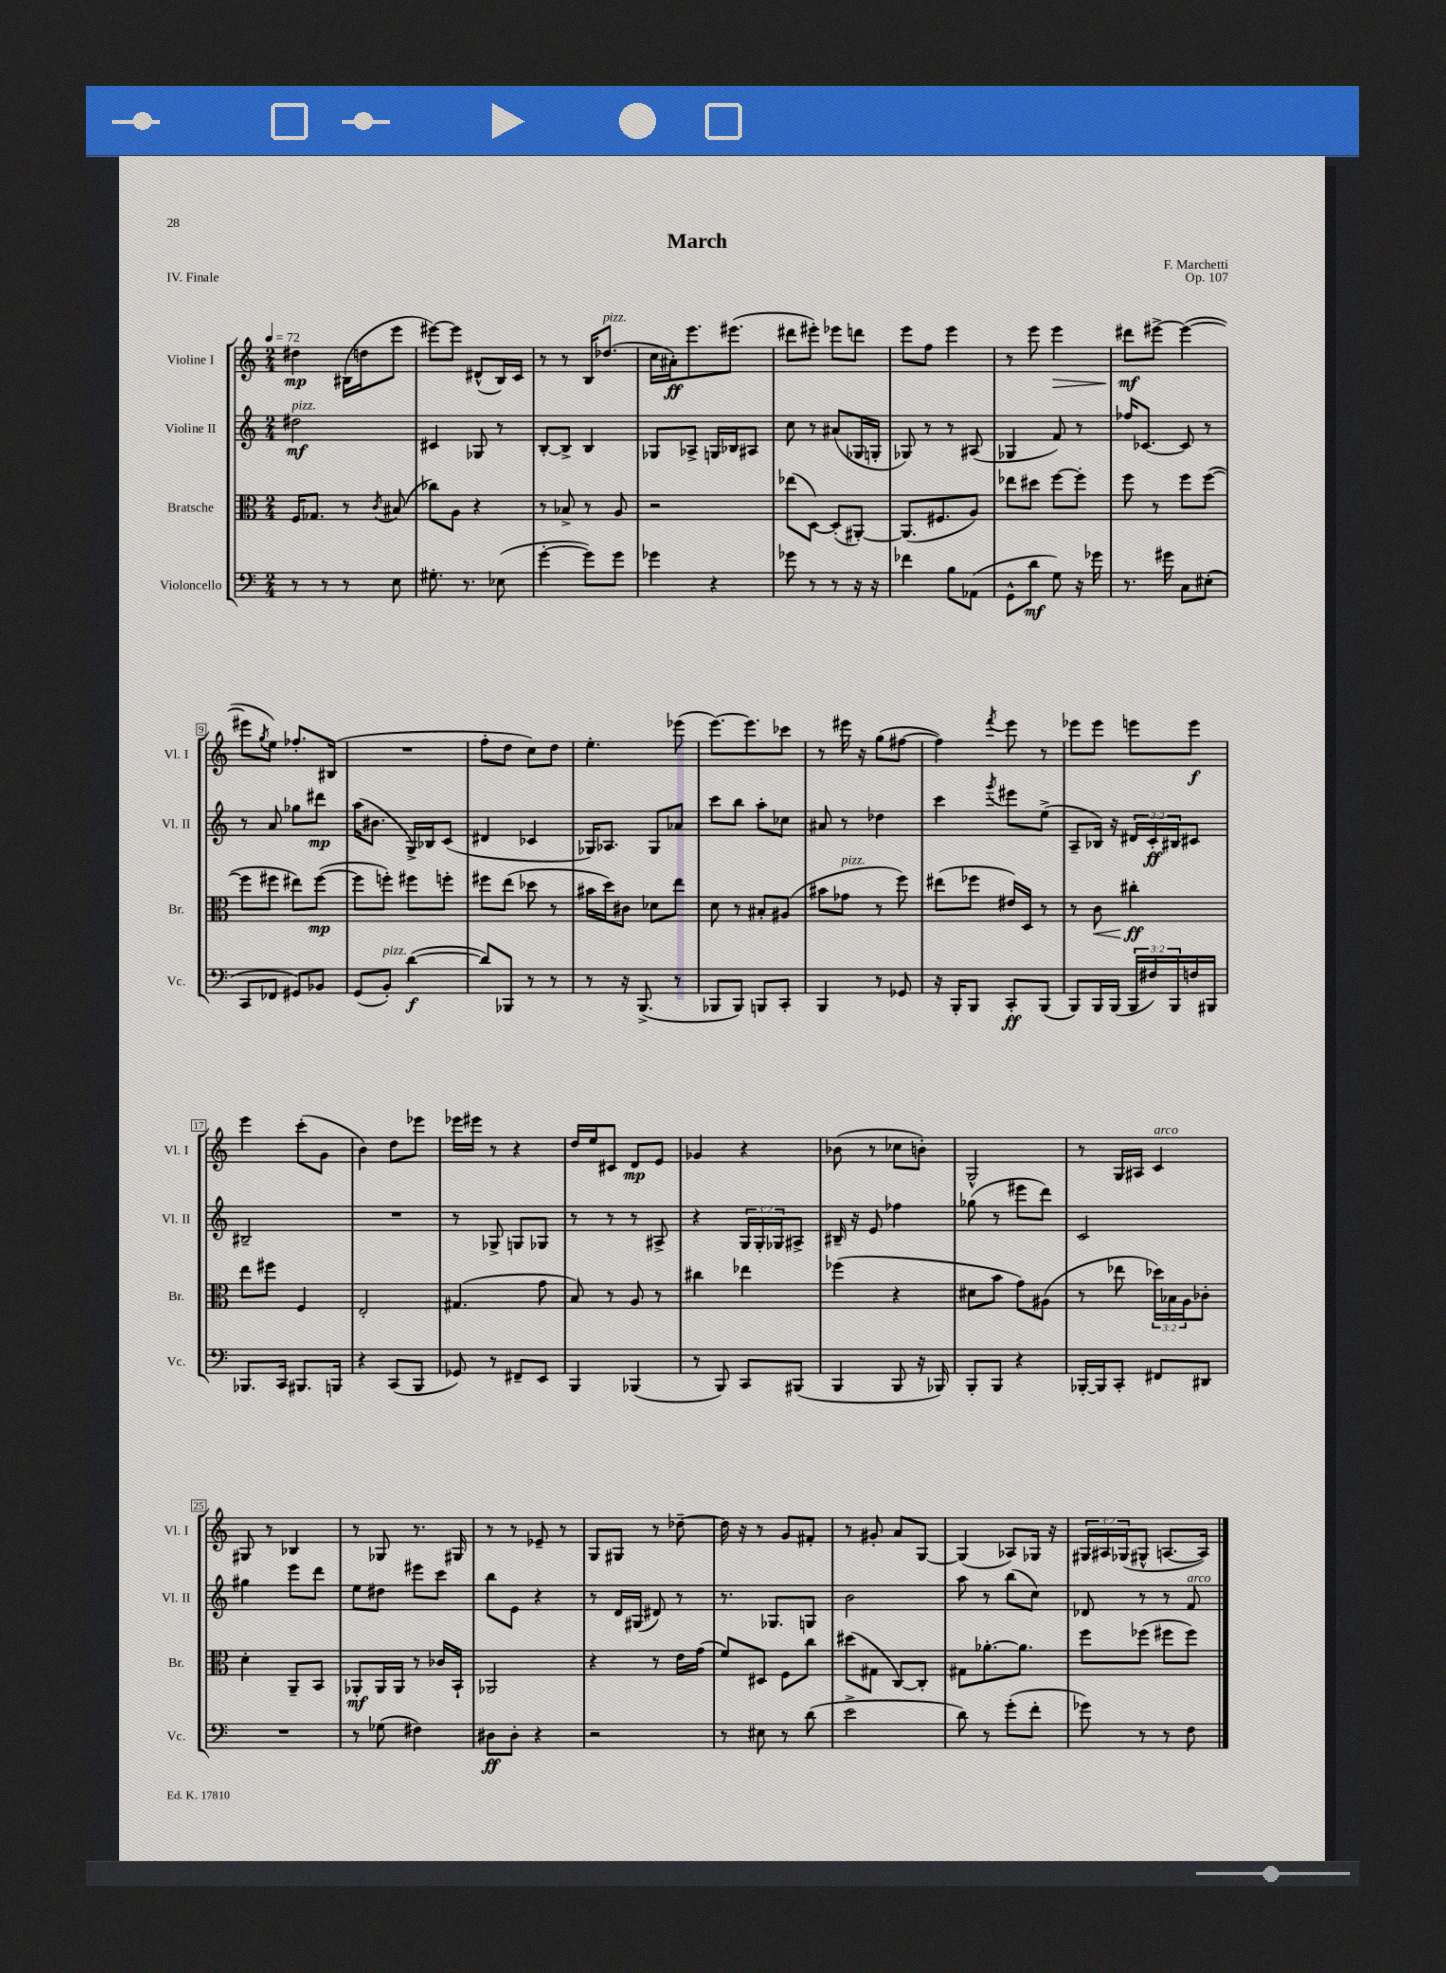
\header { title = "March" composer = "F. Marchetti" opus = "Op. 107" piece = "IV. Finale" }
<<
\new StaffGroup <<
\new Staff = "s0" \with { instrumentName = "Violine I" shortInstrumentName = "Vl. I" } {
    \clef treble \key c \major \numericTimeSignature \time 2/4 \override Staff.TupletNumber.text = #tuplet-number::calc-fraction-text \tempo 4 = 72
    dis''4\mp bis16( d''16 e'''8 |
    eis'''8~) eis'''8 dis'8-^( b16) c'16 |
    r8 r8 b16 des''8.^\markup { \italic "pizz." }( |
    c''16 ais'16-.\ff) e'''8. eis'''8.( |
    dis'''8 eis'''8-.) ees'''8 d'''8 |
    e'''8 f''8 e'''4 |
    r8 e'''8 e'''4\> |
    dis'''8\mf\! eis'''8~-> eis'''4~( |
    eis'''8 \acciaccatura { g''8 } e''8) fes''8.-. bis16( |
    R2 |
    f''8-. d''8 c''8) d''8 |
    e''4.-. ees'''8( |
    e'''8.~) e'''8. ces'''8 |
    r8 eis'''16 r16 g''8( fis''8~ |
    fis''4) \acciaccatura { f'''8 } e'''8 r8 |
    ees'''8 ees'''8 e'''8 e'''8\f |
    e'''4 c'''8-.( g'8 |
    b'4) d''8 ees'''8 |
    ees'''16 eis'''16 r8 r4 |
    d''16 e''16 cis'8 d'8\mp e'8 |
    ges'4 r4 |
    bes'8( r8 ces''8 b'8-.) |
    g2-^ |
    r8 g16 ais16 c'4^\markup { \italic "arco" } |
    gis8 r8 bes4 |
    r8 ges8 r8. gis16 |
    r8 r8 ees'8-- r8 |
    g8 gis8 r8 des''8~-- |
    des''16 r16 r8 g'8 fis'8-. |
    r8 gis'8-. a'8 g8~ |
    g4( aes8) ges16 r16 |
    \tuplet 3/2 { gis16 ais16 ges16( } gis8-^ a8.~ a16) \bar "|." |
}
\new Staff = "s1" \with { instrumentName = "Violine II" shortInstrumentName = "Vl. II" } {
    \clef treble \key c \major \numericTimeSignature \time 2/4 \override Staff.TupletNumber.text = #tuplet-number::calc-fraction-text
    dis''2\mf^\markup { \italic "pizz." } |
    cis'4 ges8 r8 |
    b8~-. b8-> b4 |
    ges8 aes8-> g16 bes16 ais8 |
    c''8 r8 ais'8( ges16 g16-. |
    ges8) r8 r8 ais8( |
    ges4 f'8) r8 |
    fes''16 ces'8.~ ces'8 r8 |
    r8 a'8 ges''8 dis'''8\mp |
    a''16( bis'8. g16->) bes16 c'8( |
    dis'4 ces'4 |
    ges16) aes8. ges8 aes'8 |
    c'''8 b''8 a''8-. ces''8 |
    ais'8 r8 des''4 |
    c'''4 \acciaccatura { g'''8 } eis'''8 e''8->( |
    a8-- bes16) r16 \tuplet 3/2 { dis'16 c'16-.\ff bis16 } cis'8 |
    bis2-- |
    R2 |
    r8 ges8-> g8 ges8 |
    r8 r8 r8 ais8-> |
    r4 \tuplet 3/2 { g16 g16-. ges16 } ais8-> |
    bis16-- r16 e'8 fes''4 |
    ges''8( r8 eis'''8 d'''8) |
    c'2 |
    gis''4 e'''8 d'''8 |
    e''8 dis''8 eis'''8 c'''8 |
    b''8 e'8 r4 |
    r8 d'16 gis16( dis'8) r8 |
    r8. ges8. g8 |
    b'2 |
    a''8 r8 b''8( c''8) |
    des'8 r8 r8 f'8^\markup { \italic "arco" } \bar "|." |
}
\new Staff = "s2" \with { instrumentName = "Bratsche" shortInstrumentName = "Br." } {
    \clef alto \key c \major \numericTimeSignature \time 2/4 \override Staff.TupletNumber.text = #tuplet-number::calc-fraction-text
    f16 ges8. r8 \acciaccatura { c'8 } bis8( |
    ces''8) a8 r4 |
    r8 bes8-> r8 a8 |
    r2 |
    ees''8( d8~) d8-.( ais,8~-.) |
    ais,8.( fis8. a8) |
    ees''8 dis''8 f''8~ f''8-. |
    f''8 r8 f''8 f''8~( |
    f''8 fis''8 eis''8) fis''8~\mp( |
    fis''8 f''8-.) fis''8 f''8-. |
    fis''8 e''8( des''8 r8 |
    bis'16 d''16) cis'8 des'8 e''8 |
    d'8 r8 bis8-. ais8( |
    bis'8 ges'8^\markup { \italic "pizz." } r8 f''8) |
    eis''8( fes''8 eis'16) d16 r8 |
    r8 c'8\< cis''4-.\ff\! |
    e''8 fis''8 f4 |
    e2-. |
    gis4.( g'8 |
    b8) r8 a8 r8 |
    cis''4 ees''4 |
    fes''4( r4 |
    dis'8 b'8 g'8) ais8( |
    r8 ees''8 \tuplet 3/2 { des''16) bes16 a16 } ces'8-. |
    d'4-. a,8-- b,8 |
    aes,8-.\mf aes,16 aes,16 r8 ces'16 b,16-! |
    aes,2 |
    r4 r8 e'16 g'16( |
    f'8) dis8 f8 c''8 |
    dis''8( gis8 c8~) c8-. |
    gis8 aes'8.~-. aes'8. |
    f''8 fes''8( fis''8 fis''8) \bar "|." |
}
\new Staff = "s3" \with { instrumentName = "Violoncello" shortInstrumentName = "Vc." } {
    \clef bass \key c \major \numericTimeSignature \time 2/4 \override Staff.TupletNumber.text = #tuplet-number::calc-fraction-text
    r8 r8 r8 e8 |
    gis8.-. r8. ees8( |
    g'4~-. g'8) g'8 |
    ges'4 r4 |
    ges'8 r8 r8 r16 r16 |
    fes'4 b8 aes,8( |
    g,8-^ d'8\mf g8) r16 ges'16 |
    r8. gis'16 c8 eis8-.( |
    c,8 fes,8 gis,8) bes,8 |
    g,8( b,8-.^\markup { \italic "pizz." }) d'4~\f( |
    d'8) bes,,8 r8 r8 |
    r8 r16 b,,8.->( r8 |
    bes,,8 bes,,8) b,,8 c,8-. |
    b,,4 r8 ges,8 |
    r16 b,,16-. b,,8 c,8-.\ff b,,8( |
    b,,8) b,,16 b,,16( \tuplet 3/2 { b,,16 fis16) b,,16 } f16 bis,,16 |
    bes,,8. c,16 bis,,8. b,,16 |
    r4 c,8( b,,8 |
    ges,8) r8 fis,8-- e,8 |
    b,,4 bes,,4( |
    r8 b,,8) c,8 bis,,8( |
    b,,4 b,,8 r16 bes,,16) |
    b,,8-. b,,8 r4 |
    bes,,16~-. bes,,16 c,8-. fis,8 dis,8 |
    R2 |
    r8 ges8( fis4) |
    dis8\ff dis8-. r4 |
    r2 |
    r8 eis8 r8 d'8( |
    e'2-> |
    d'8) r8 g'8-.( f'8-. |
    ges'8) r8 r8 f8 \bar "|." |
}
>>
>>
\layout { \context { \Score \override BarNumber.stencil = #(make-stencil-boxer 0.1 0.3 ly:text-interface::print) } }
